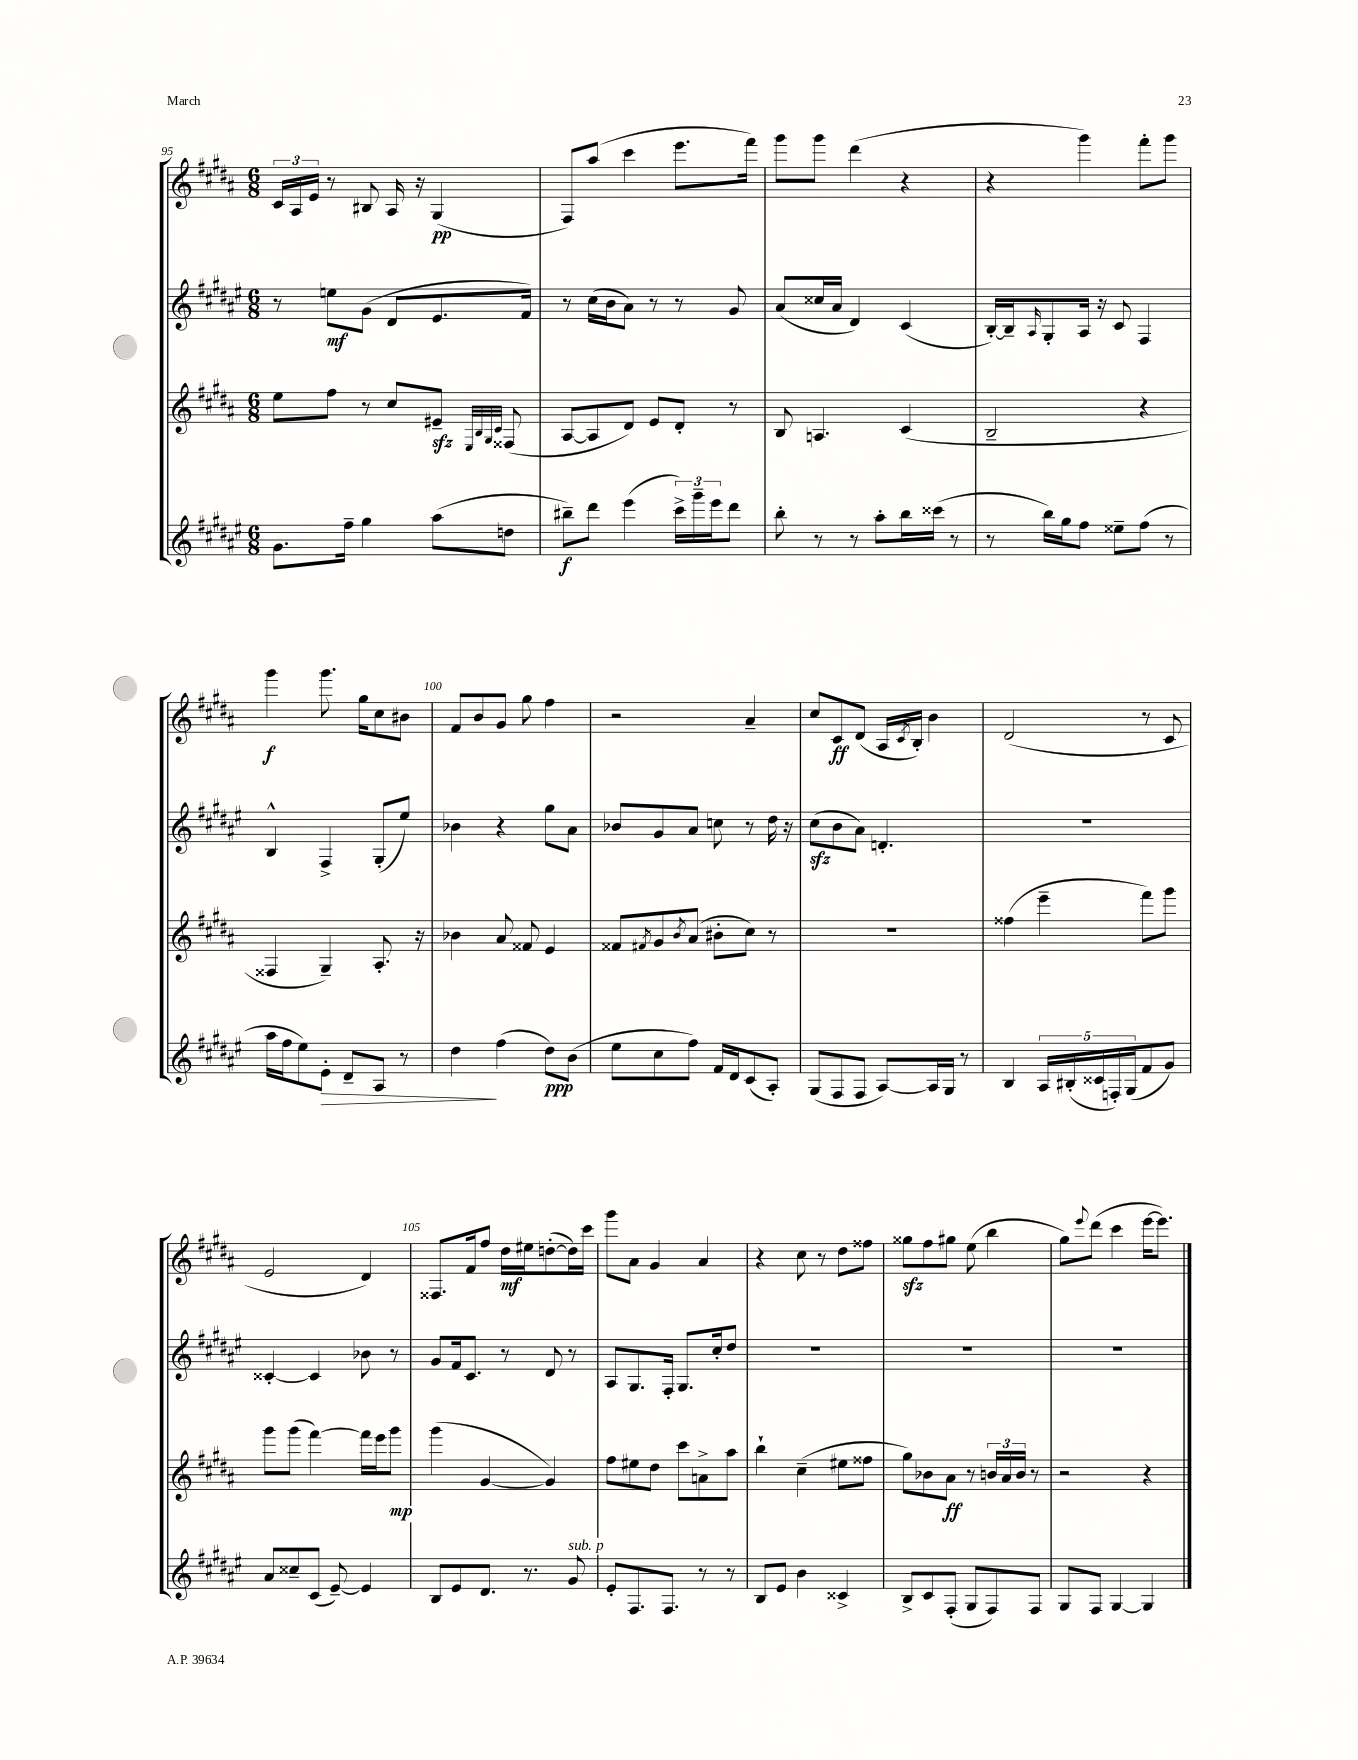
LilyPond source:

<<
\new StaffGroup <<
\new Staff = "s0" {
    \clef treble \key b \major \numericTimeSignature \time 6/8
    \tuplet 3/2 { cis'16 ais16 e'16 } r8 bis8 ais16 r16 gis4\pp( |
    fis8) ais''8( cis'''4 e'''8. fis'''16) |
    gis'''8 gis'''8 dis'''4( r4 |
    r4 gis'''4) fis'''8-. gis'''8 |
    gis'''4\f gis'''8. gis''16 cis''8 bis'8 |
    fis'8 b'8 gis'8 gis''8 fis''4 |
    r2 ais'4-- |
    cis''8 cis'8\ff dis'8( ais16 \acciaccatura { cis'8 } b16-.) b'4 |
    dis'2( r8 cis'8 |
    e'2 dis'4) |
    fisis8. fis'16 fis''8 dis''16\mf eis''16 d''8~-.( d''16) cis'''16 |
    gis'''8 ais'8 gis'4 ais'4 |
    r4 cis''8 r8 dis''8 fisis''8 |
    gisis''8\sfz fis''8 gis''8 e''8( b''4 |
    gis''8) \appoggiatura { e'''8 } dis'''8( cis'''4 e'''16~ e'''8.) \bar "|." |
}
\new Staff = "s1" {
    \clef treble \key fis \major \numericTimeSignature \time 6/8
    r8 e''8\mf gis'8( dis'8 eis'8. fis'16) |
    r8 cis''16( b'16 ais'8) r8 r8 gis'8 |
    ais'8( cisis''16 ais'16 dis'4) cis'4( |
    b16~-.) b16-- \grace { ais16 } gis8-. ais16 r16 cis'8 fis4 |
    b4-^ fis4-> gis8-.( eis''8) |
    bes'4 r4 gis''8 ais'8 |
    bes'8 gis'8 ais'8 c''8 r8 dis''16 r16 |
    cis''8\sfz( b'8 ais'8) d'4.-. |
    R2. |
    cisis'4~-. cisis'4 bes'8 r8 |
    gis'8 fis'16 cis'8. r8 dis'8 r8 |
    ais8 gis8. fis16-. gis8. cis''16-. dis''8 |
    R2. |
    R2. |
    R2. \bar "|." |
}
\new Staff = "s2" {
    \clef treble \key b \major \numericTimeSignature \time 6/8
    e''8 fis''8 r8 cis''8 eis'8--\sfz \grace { e32 b32 gis32 cis'32 } fisis8( |
    ais8~ ais8 dis'8) e'8 dis'8-. r8 |
    b8 a4. cis'4( |
    b2-- r4 |
    fisis4 gis4--) ais8.-. r16 |
    bes'4 ais'8 fisis'8 e'4 |
    fisis'8 \acciaccatura { fis'8 } gis'8 \acciaccatura { b'8 } ais'8( bis'8-. cis''8) r8 |
    R2. |
    fisis''4( e'''4-- fis'''8) gis'''8 |
    gis'''8 gis'''8( fis'''4~) fis'''16 e'''16 gis'''8\mp |
    gis'''4( gis'4~ gis'4) |
    fis''8 eis''8 dis''8 cis'''8 a'8-> ais''8 |
    b''4-! cis''4--( eis''8 fisis''8 |
    gis''8) bes'8 ais'8\ff r8 \tuplet 3/2 { b'16 ais'16 b'16 } r8 |
    r2 r4 \bar "|." |
}
\new Staff = "s3" {
    \clef treble \key fis \major \numericTimeSignature \time 6/8
    gis'8. fis''16-- gis''4 ais''8( d''8 |
    bis''8--\f) dis'''8 eis'''4( \tuplet 3/2 { cis'''16->) gis'''16-- eis'''16 } dis'''8 |
    b''8-. r8 r8 ais''8-. b''16 cisis'''16( r8 |
    r8 b''16) gis''16 fis''8 eisis''8-- fis''8( r8 |
    ais''16 fis''16 eis''8) eis'8-.\> dis'8-- ais8 r8 |
    dis''4\! fis''4( dis''8\ppp) b'8( |
    eis''8 cis''8 fis''8) fis'16 dis'16 cis'8( ais8-.) |
    gis8( fis8 fis8 ais8~) ais16 gis16 r8 |
    b4 \tuplet 5/4 { ais16 bis16-.( cisis'16 f16-.) gis16( } fis'8 gis'8) |
    ais'8 cisis''8-- cis'8( eis'8~--) eis'4 |
    b8 eis'8 dis'8. r8. gis'8^\markup { \italic "sub. p" } |
    eis'8-. fis8. fis8. r8 r8 |
    b8 eis'8 b'4 cisis'4-> |
    b8-> cis'8 fis8-.( gis8 fis8) fis8 |
    gis8 fis8 gis4~ gis4 \bar "|." |
}
>>
>>
\layout { \context { \Score currentBarNumber = #95 \override BarNumber.break-visibility = ##(#f #t #t) barNumberVisibility = #(every-nth-bar-number-visible 5) } }
